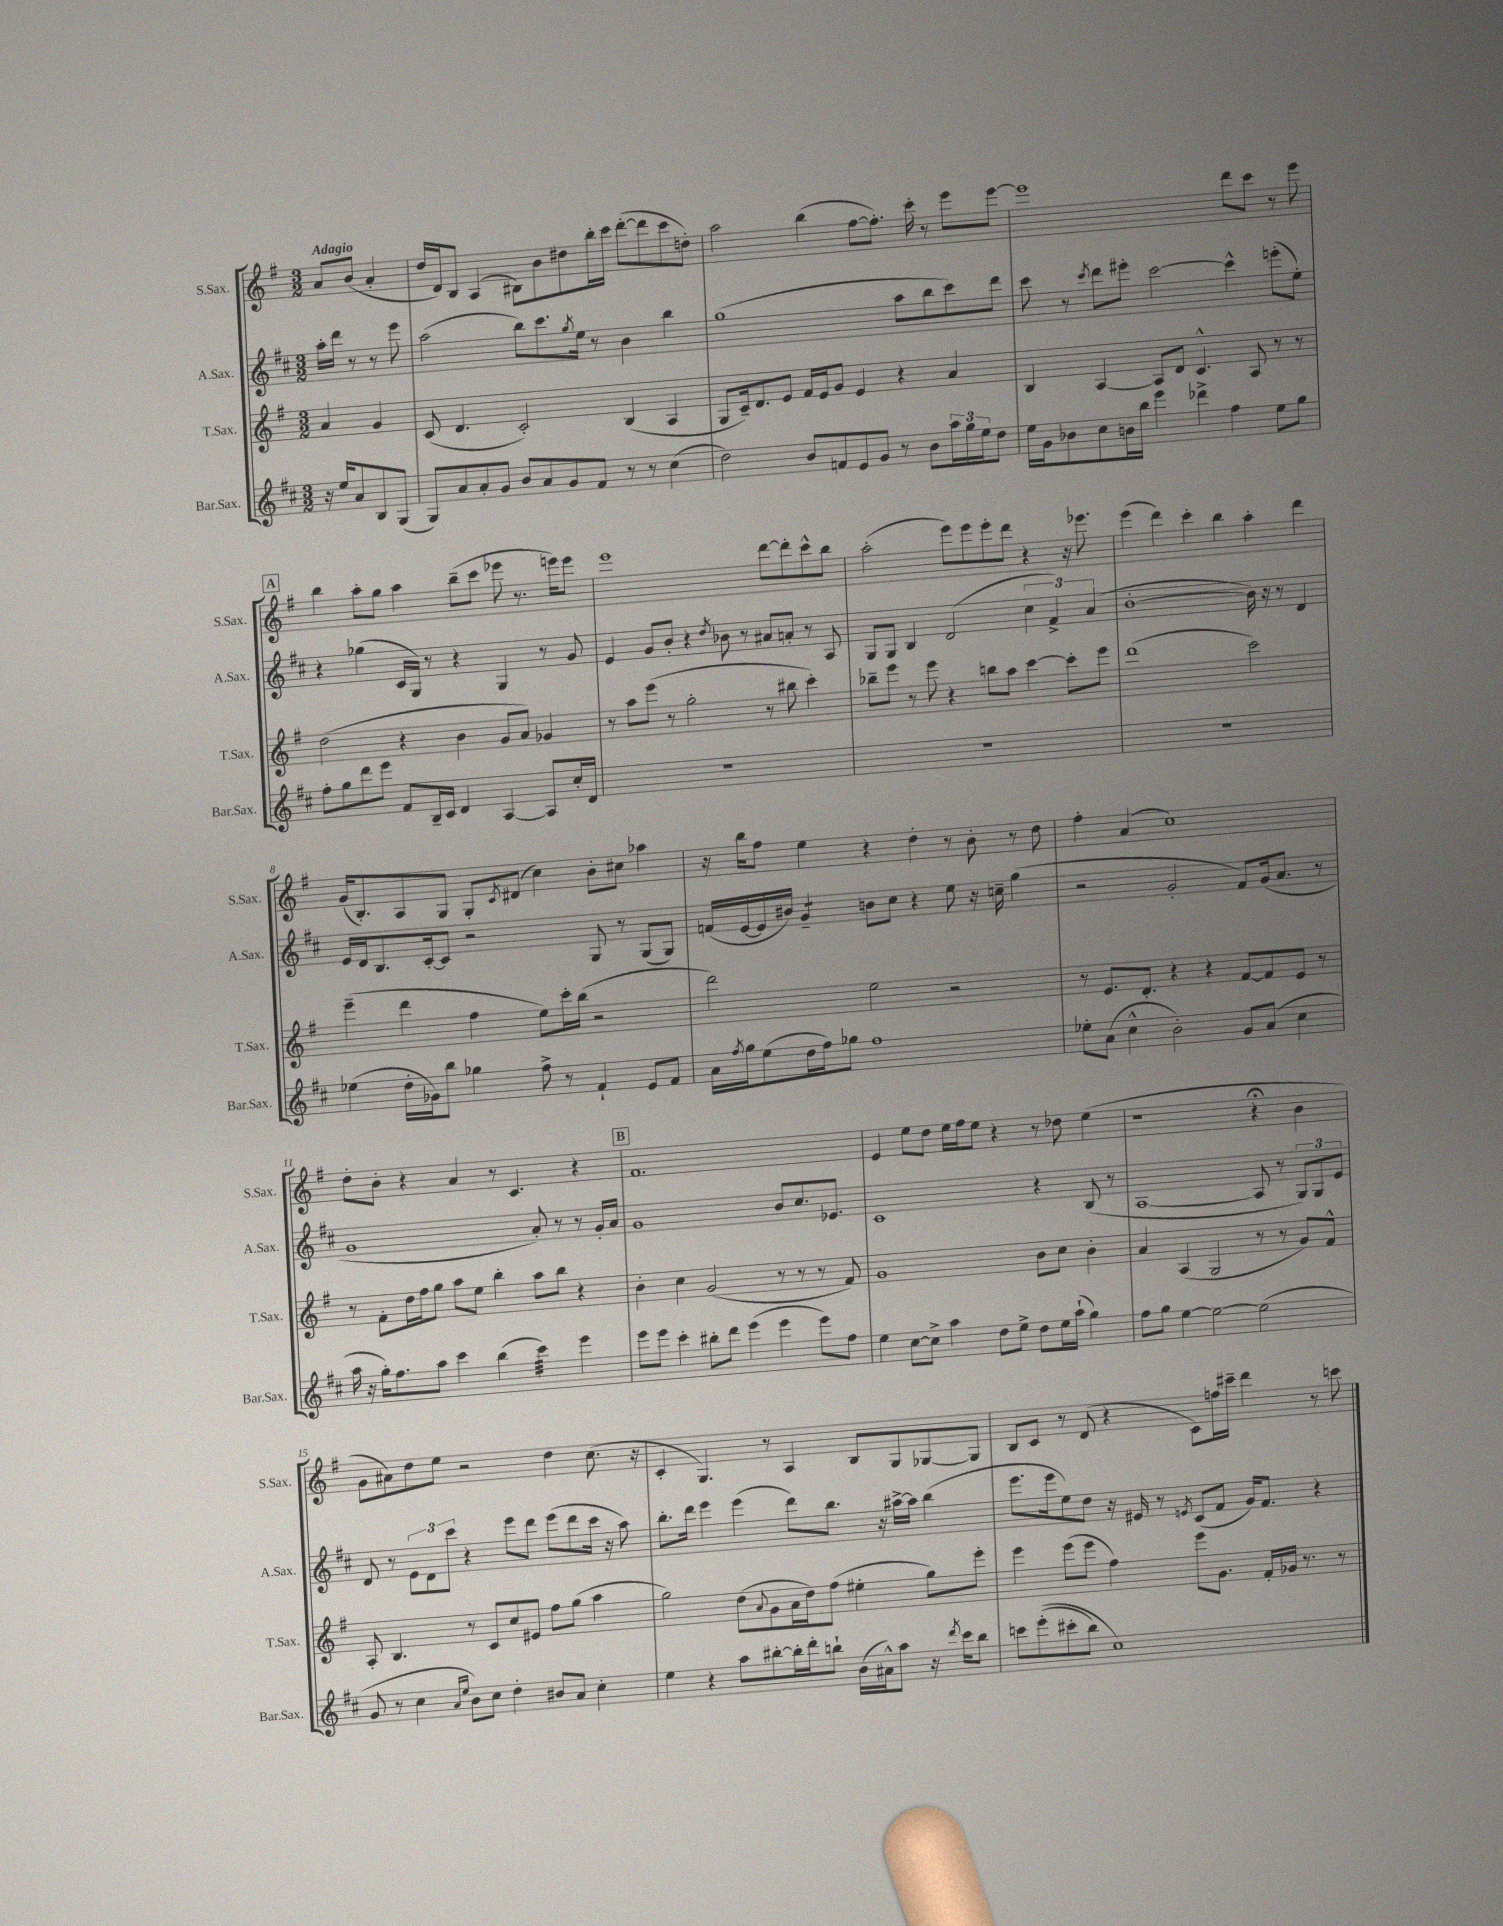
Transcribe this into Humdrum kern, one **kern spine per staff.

**kern	**kern	**kern	**kern
*staff4	*staff3	*staff2	*staff1
*clefG2	*clefG2	*clefG2	*clefG2
*k[f#c#]	*k[f#]	*k[f#c#]	*k[f#]
*M3/2	*M3/2	*M3/2	*M3/2
16r	4a/	16aa'\LL	8a/L
16ee/LK	.	16ddd\JJ	.
8a/	.	8r	(8b/J
8B/	4g/	8r	4a'/
(8G/J	.	8eee\	.
=	=	=	=
8G/L)	(8c/	(2aa\	16dd/LL
.	.	.	16d/J)
8a/	4.d/	.	8B/J
8a'/	.	.	(4A/
8g/J	.	.	.
8b/L	2c'/)	8bb\L)	8B#\L)
8a/	.	8.ccc#\	8b\
8g/	.	.	8dd#\
.	.	8qgg/	.
.	.	16ee\Jk	.
8f#/J	.	8r	16bb'\L
.	.	.	16ccc\JJ
8r	(4B/	4b\	([8ddd'\L
8r	.	.	8ddd\]
(4cc#\	4A/	4bb\	8ccc\
.	.	.	8dd'\J)
=	=	=	=
2dd\)	8G/L	(1gg	2aa\
.	16c~/k)	.	.
.	8.d/	.	.
.	8e/J	.	.
8b/L	16f#/LL	.	(4bb\
.	16e/J	.	.
8f/	8g/J	.	.
8e/	4e/	.	[8ff#\L
8g/J	.	.	8.ff#'\]J)
8r	4r	8aa\L	.
.	.	.	16ccc'\
8b\L	.	8bb\	8r
24aa\L	4a/	8ccc#\)	8eee\L
24gg\	.	.	.
24ee\J	.	.	.
8dd\J	.	8ddd\J	[8eee\J
=	=	=	=
16ee\LL	4B/	8ccc#\	1eee]
16g\J	.	.	.
8b-\	.	8r	.
.	.	8qccc#/	.
8cc#\	[4A/	8ddd\L	.
16b\L	.	8eee#'\J	.
16bb\JJ	.	.	.
4eee\	8A/]L	[2ccc#\	.
.	8d/J	.	.
4ddd-^\	4.c^^/	.	.
4ff#\	.	4ccc#^^\]	8ddd\L
.	8A/	.	8ccc\J
8ee\L	8r	(8eee'\L	8r
8gg\J	8r	8ee'\J)	8eee\
=	=	=	=
8ff#'\L	(2dd\	4r	4bb\
8gg\	.	.	.
8ddd\	.	(4gg-\	8aa'\L
8eee\J	.	.	8gg\J
8f#/L	4r	16c#/LL	4aa\
.	.	16G/JJ)	.
16B~/L	.	8r	.
16c#/JJ	.	.	.
4d/	4b\	4r	(8bb~\L
.	.	.	8ccc\J
[4A/	8g/L	4G/	8eee-\
.	8a/J)	.	8.r
8A/]L	4g-/	8r	.
.	.	.	16eee\LK)
16cc#'/L	.	8g/	8eee\J
16d/JJ	.	.	.
=	=	=	=
1.r	8r	4e/	1eee
.	8aa\L	.	.
.	(8eee\J	8g/L	.
.	8r	8b'/J	.
.	2gg'\	4r	.
.	.	8qdd/	.
.	.	8b-\	.
.	.	8r	.
.	8r	8a#/L	[8ddd\L
.	8bb#\	8a'/J	8ddd'\]
.	4ccc'\)	8r	8ccc^^\
.	.	8A/	8bb\J
=	=	=	=
1.r	8bb-~\L	8G/L	(2aa'\
.	8eee\J	8G/J	.
.	8r	4B/	.
.	8eee\	.	.
.	4r	(2d/	8eee\L)
.	.	.	8eee\
.	8bb\L	.	8eee'\
.	8aa\J	.	8ddd\J
.	[4ccc\	6cc#\	4r
.	.	6f#^/)	.
.	8ccc'\]L	.	16r
.	.	.	8.eee-\
.	.	(6a/	.
.	8eee\J	.	.
=	=	=	=
1.r	(1ddd	[1b'	(4eee\
.	.	.	4ddd\)
.	.	.	4ccc'\
.	.	.	4bb\
.	2ccc\)	16b\])	4aa'\
.	.	16r	.
.	.	8r	.
.	.	4d/	4ddd\
=	=	=	=
(4ee-\	(4eee~\	16e/LL	(16g/LK
.	.	16d/J	8.B'/)
.	.	8.B/	.
16dd'\LL	4ddd\	.	8A/
16g-\J)	.	[16c#'/k	.
8bb\J	.	8c#/]J	8G/J
4gg-\	4ff#\	2r	8G'/L
.	.	.	8qc/
.	.	.	(8d#/J
8ff#^\	8ee\L)	.	4cc\)
8r	16ccc'\L	.	.
.	(16bb\JJ	.	.
4f#`/	2r	8G/	8b'\L
.	.	8r	8cc#\J
8e/L	.	(8G/L	4aa-\
8f#/J	.	8G/J)	.
=	=	=	=
16a\LL	2ddd\)	(16f/LL	16r
8qff#/	.	.	.
16gg\J	.	[16e/	16bb\LK
(8ee\	.	16e/]	8ff#\J
.	.	16b#/JJ)	.
16dd\L	.	4g~/	4ee\
16ff#\J)	.	.	.
8gg-\J	.	.	.
1ff#	2ee\	8b\L	4r
.	.	8cc#\J	.
.	.	4r	4dd'\
.	2r	8ee\	8r
.	.	16r	8b'\
.	.	16cc~\	.
.	.	(4gg\	8r
.	.	.	8dd\
=	=	=	=
8ee-'\L	8r	2r	4ff#'\
(8a\J	8.e/L	.	.
4cc#^^\	.	.	(4a/
.	8.d'/J	.	.
2b'\)	4r	2g'/	1cc)
.	4r	.	.
8g/L	[8f#/L	8f#/L)	.
(8a/J	8f#/]	(16g/k	.
.	.	8.a/J	.
4cc#\	8e/J	.	.
.	8r	8r	.
=	=	=	=
16aa\	8r	1g	8dd'\L
16r	.	.	.
16gg'\LK)	8f#'\L	.	8b'\J
8.ff#\	.	.	.
.	16dd\L	.	4r
.	16ff#\J	.	.
8aa\J	8gg\J	.	.
4ccc#\	8aa\L	.	4a/
.	8ee\J	.	.
(4bb\	4bb'\	.	8r
.	.	.	4.c/
4ccc#\)	8aa\L	8a'/)	.
.	8bb\J	8r	.
4eee\	4r	8r	4r
.	.	16g'/LL	.
.	.	16a/JJ	.
=	=	=	=
8eee\L	4b'\	1g	1.f#
8eee\J	.	.	.
4ccc#'\	4cc\	.	.
8bb#'\L	(2g/	.	.
8ddd\J	.	.	.
(4eee\	.	.	.
4eee\	8r	8b/L	.
.	8r	8.cc#/	.
8eee\L)	8r	.	.
.	.	8.e-/J	.
8ff#\J	8f#/)	.	.
=	=	=	=
4ee\	1g	1c#	4e/
[8cc#\L	.	.	8ee\L
8cc#^\]J	.	.	8dd\J
4aa\	.	.	16ee\LL
.	.	.	16ff#\J
.	.	.	8ee\J
8dd\L	.	.	4r
8ee^\J	.	.	.
8dd\L	8b\L	4r	8r
16ee\L	8cc\J	.	8dd-\
(16aa`\JJ	.	.	.
4gg\)	4b'\	(8B/	(4ee\
.	.	8r	.
=	=	=	=
8ff#\L	4a/	[1A	1r
8gg\J	.	.	.
[4ee\	(4A/	.	.
2ee\_	2G/	.	.
(2ee\]	8r	8A/]	4r;
.	8r	8r	.
.	8g/L)	12G/L)	4b\
.	.	12G/	.
.	8f#^^/J	.	.
.	.	12e/J	.
=	=	=	=
8g/	8A'/	8d/	8g\L
8r	4.B/	8r	8a#\)
4cc#\	.	12e\L	8dd\
.	.	12d\	.
.	.	.	8ee\J
.	.	12ccc#\J	.
16qqa/LL	.	.	.
16qqee/JJ	.	.	.
8b\L)	8r	4r	2r
8cc#\J	8c/L	.	.
4dd'\	8cc/	8eee\L	.
.	8e#/J	8ddd\J	.
8b#/L	8ff#\L	(8eee\L	4dd\
8a/J	(8gg\J	8ddd\	.
4cc#'\	4aa\	16ccc#\Jk	(8.cc\
.	.	16r	.
.	.	8aa\)	.
.	.	.	16r
=	=	=	=
4ee\	2gg\)	8.bb'\L	4c'/
.	.	16ddd\Jk	.
4r	.	4eee\	4.G/)
8aa\L	(8dd\L	(4eee\	.
.	8qqa/	.	.
[8bb#'\	8g\	.	8r
16bb#'\]L	16a\L	8ddd\L)	4A/
16ddd'\J	16dd\J)	.	.
8bb`\J	(8ff#\J	8.bb\J	.
(16b\LL	4ee#'\	.	8B/L
16a#^^\J)	.	16r	.
8aa\J	.	[16aa#^\LL	8G/
.	.	16aa#\]JJ	.
16r	8gg\L)	(4bb\	[8G-/
8qddd/	.	.	.
16ccc#\LK	.	.	.
8bb\J	8eee'\J	.	8G-/]J
=	=	=	=
8ccc\L	4eee\	8.eee\L	8B/L
&((8eee'\	.	.	8c/J
.	.	16eee\k	.
8ccc#'\	(8eee\L	8ee\)	8r
8bb\J)	8eee\J	8dd\J	(8d/
1cc#&)	4ff#\)	16r	4r
.	.	16e#/	.
.	.	8r	.
.	.	8qe/	.
.	8eee\L	(8c#/L	8c\L)
.	8.g\J	8f#/J	16ff\L
.	.	.	16ccc#~\JJ
.	.	16g/LK)	4ddd\
.	16f#'/LL	8.f#/J	.
.	16g-/JJ	.	.
.	8.r	.	.
.	.	4r	8r
.	8r	.	8ccc\
==	==	==	==
*-	*-	*-	*-
